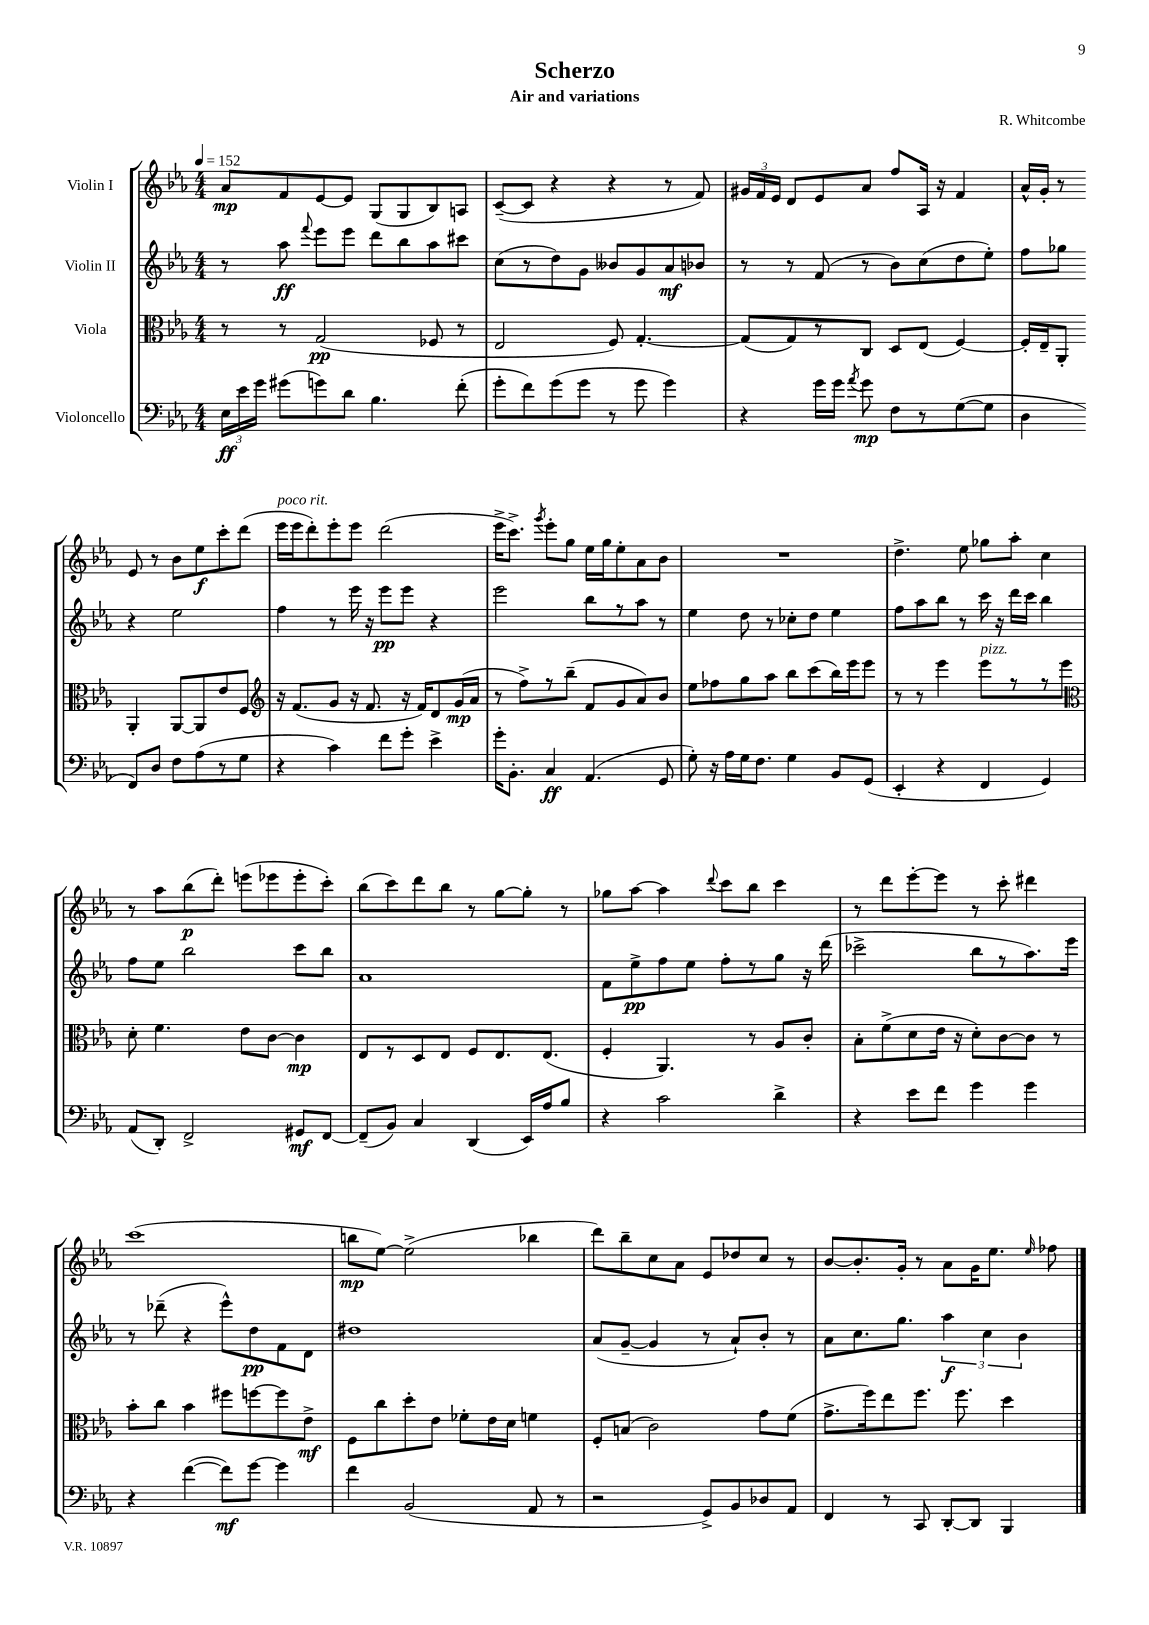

**kern	**kern	**kern	**kern
*staff4	*staff3	*staff2	*staff1
*clefF4	*clefC3	*clefG2	*clefG2
*k[b-e-a-]	*k[b-e-a-]	*k[b-e-a-]	*k[b-e-a-]
*M4/4	*M4/4	*M4/4	*M4/4
*MM152	*MM152	*MM152	*MM152
24E-	8r	8r	8a-
24e-	.	.	.
24g	.	.	.
(8g#	8r	8aa-	8f
.	.	8qqfff	.
8g)	(2G	8eee-	[8e-
8d	.	8eee-	8e-]
4.B-	.	8ddd	(8G
.	.	8bb-	8G
.	8F-	8aa-	8B-)
(8f'	8r	8ccc#	8A
=	=	=	=
8g'	2E-	(8cc	([8c~
8f)	.	8r	8c]
(8g	.	8dd)	4r
8g	.	8g	.
8r	8F)	8b--	4r
8g	[4.G'	8g	.
4g)	.	8a-	8r
.	.	8b-	8f)
=	=	=	=
4r	(8G]	8r	24g#
.	.	.	24f
.	.	.	24e-
.	8G)	8r	8d
16g	8r	(8f	8e-
16g	.	.	.
8qa-	.	.	.
8g	8C	8r	8a-
8F	8D	8b-)	8ff
8r	(8E-	(8cc	16A-
.	.	.	16r
([8G	[4F)	8dd	4f
8G]	.	8ee-')	.
=	=	=	=
4D	16F']	8ff	16a-^^
.	16E-~	.	16g'
.	8AA-'	8gg-	8r
8FF)	4AA-'	4r	8e-
8D	.	.	8r
8F	[8AA-	2ee-	8b-
(8A-	8AA-]	.	8ee-
8r	8e-	.	8ccc'
8G	8F	.	(8ddd
=	=	=	=
*	*clefG2	*	*
4r	16r	4ff	16eee-
.	(8.f	.	16eee-
.	.	.	8ddd')
4c)	8g	8r	8eee-'
.	16r	16eee-	8eee-
.	8.f	16r	.
8f	.	8eee-	(2ddd
8g'	16r	8eee-	.
.	16f)	.	.
4e-^	8d	4r	.
.	(16g	.	.
.	16a-	.	.
=	=	=	=
16g'	8r	2eee-	16eee-^
8.BB-'	.	.	8.ccc^)
.	8ff^)	.	.
.	.	.	8qggg
4C	8r	.	8eee-'
.	(8bb-~	.	8gg
(4.AA-	8f	8bb-	16ee-
.	.	.	16gg
.	8g	8r	8ee-'
.	8a-)	8aa-	8a-
8GG	8b-	8r	8b-
=	=	=	=
8G')	8ee-	4ee-	1r
16r	8ff-	.	.
16A-	.	.	.
16G	8gg	8dd	.
8.F	.	.	.
.	8aa-	8r	.
4G	8bb-	8cc-'	.
.	(8ccc	8dd	.
8BB-	16bb-)	4ee-	.
.	16eee-	.	.
(8GG	8eee-	.	.
=	=	=	=
4EE-'	8r	8ff	4.dd^
.	8r	8aa-	.
4r	4eee-	8bb-	.
.	.	8r	8ee-
4FF	8eee-	16ccc	8gg-
.	.	16r	.
.	8r	16ddd	8aa-'
.	.	16ccc	.
4GG)	8r	4bb-	4cc
.	8eee-	.	.
=	=	=	=
*	*clefC3	*	*
(8AA-	8d'	8ff	8r
8DD')	4.f	8ee-	8aa-
2FF^	.	2bb-	(8bb-
.	.	.	8ddd')
.	8e-	.	(8eee
.	[8c	.	8eee-
8GG#	4c]	8ccc	8eee-'
[8FF	.	8bb-	8ccc')
=	=	=	=
(8FF~]	8E-	1a-	(8bb-
8BB-)	8r	.	8ccc)
4C	8D	.	8ddd
.	8E-	.	8bb-
(4DD	8F	.	8r
.	8.E-	.	[8gg
16EE-)	.	.	8gg']
16A-	(8.E-	.	.
8B-	.	.	8r
=	=	=	=
4r	4F'	8f	8gg-
.	.	8ee-^	[8aa-
2c	4.AA-)	8ff	4aa-]
.	.	8ee-	.
.	.	.	8qqddd
.	.	8ff'	8ccc
.	8r	8r	8bb-
4d^	8A-	8gg	4ccc
.	8c'	16r	.
.	.	(16ddd	.
=	=	=	=
4r	8B-'	2ccc-^	8r
.	(8f^	.	8ddd
8e-	8d	.	[8eee-'
8f	16e-	.	8eee-]
.	16r	.	.
4g	8d')	8bb-	8r
.	[8c	8r	8ccc'
4g	8c]	8.aa-)	4ddd#
.	8r	.	.
.	.	16eee-	.
=	=	=	=
4r	8b-'	8r	(1ccc
.	8cc	(8ddd-~	.
([4f	4b-	4r	.
8f])	8ff#	8eee-^^)	.
[8g	[8ff	8dd	.
4g]	8ff]	8f	.
.	8e-^	8d	.
=	=	=	=
4f	8F	1dd#	8bb
.	8cc	.	[8ee-)
(2BB-	8dd'	.	(2ee-^]
.	8e-	.	.
.	8f-'	.	.
.	16e-	.	.
.	16d	.	.
8AA-	4f	.	4bb-
8r	.	.	.
=	=	=	=
2r	8F'	(8a-	8ddd)
.	(8B	[8g~	8bb-~
.	2c)	4g]	8cc
.	.	.	8a-
8GG^)	.	8r	8e-
8BB-	.	8a-`)	8dd-
8D-	8g	8b-'	8cc
8AA-	(8f	8r	8r
=	=	=	=
4FF	8.g^	8a-	[8b-
.	.	8.cc	8.b-']
.	16ff)	.	.
8r	8ee-	.	.
.	.	8.gg	16g'
8CC	8.ff	.	8r
[8DD'	.	6aa-	8a-
.	8.ff	.	.
8DD]	.	.	16g
.	.	6cc	.
.	.	.	8.ee-
4BBB-	4dd	.	.
.	.	6b-	.
.	.	.	16qqee-
.	.	.	8ff-
==	==	==	==
*-	*-	*-	*-
